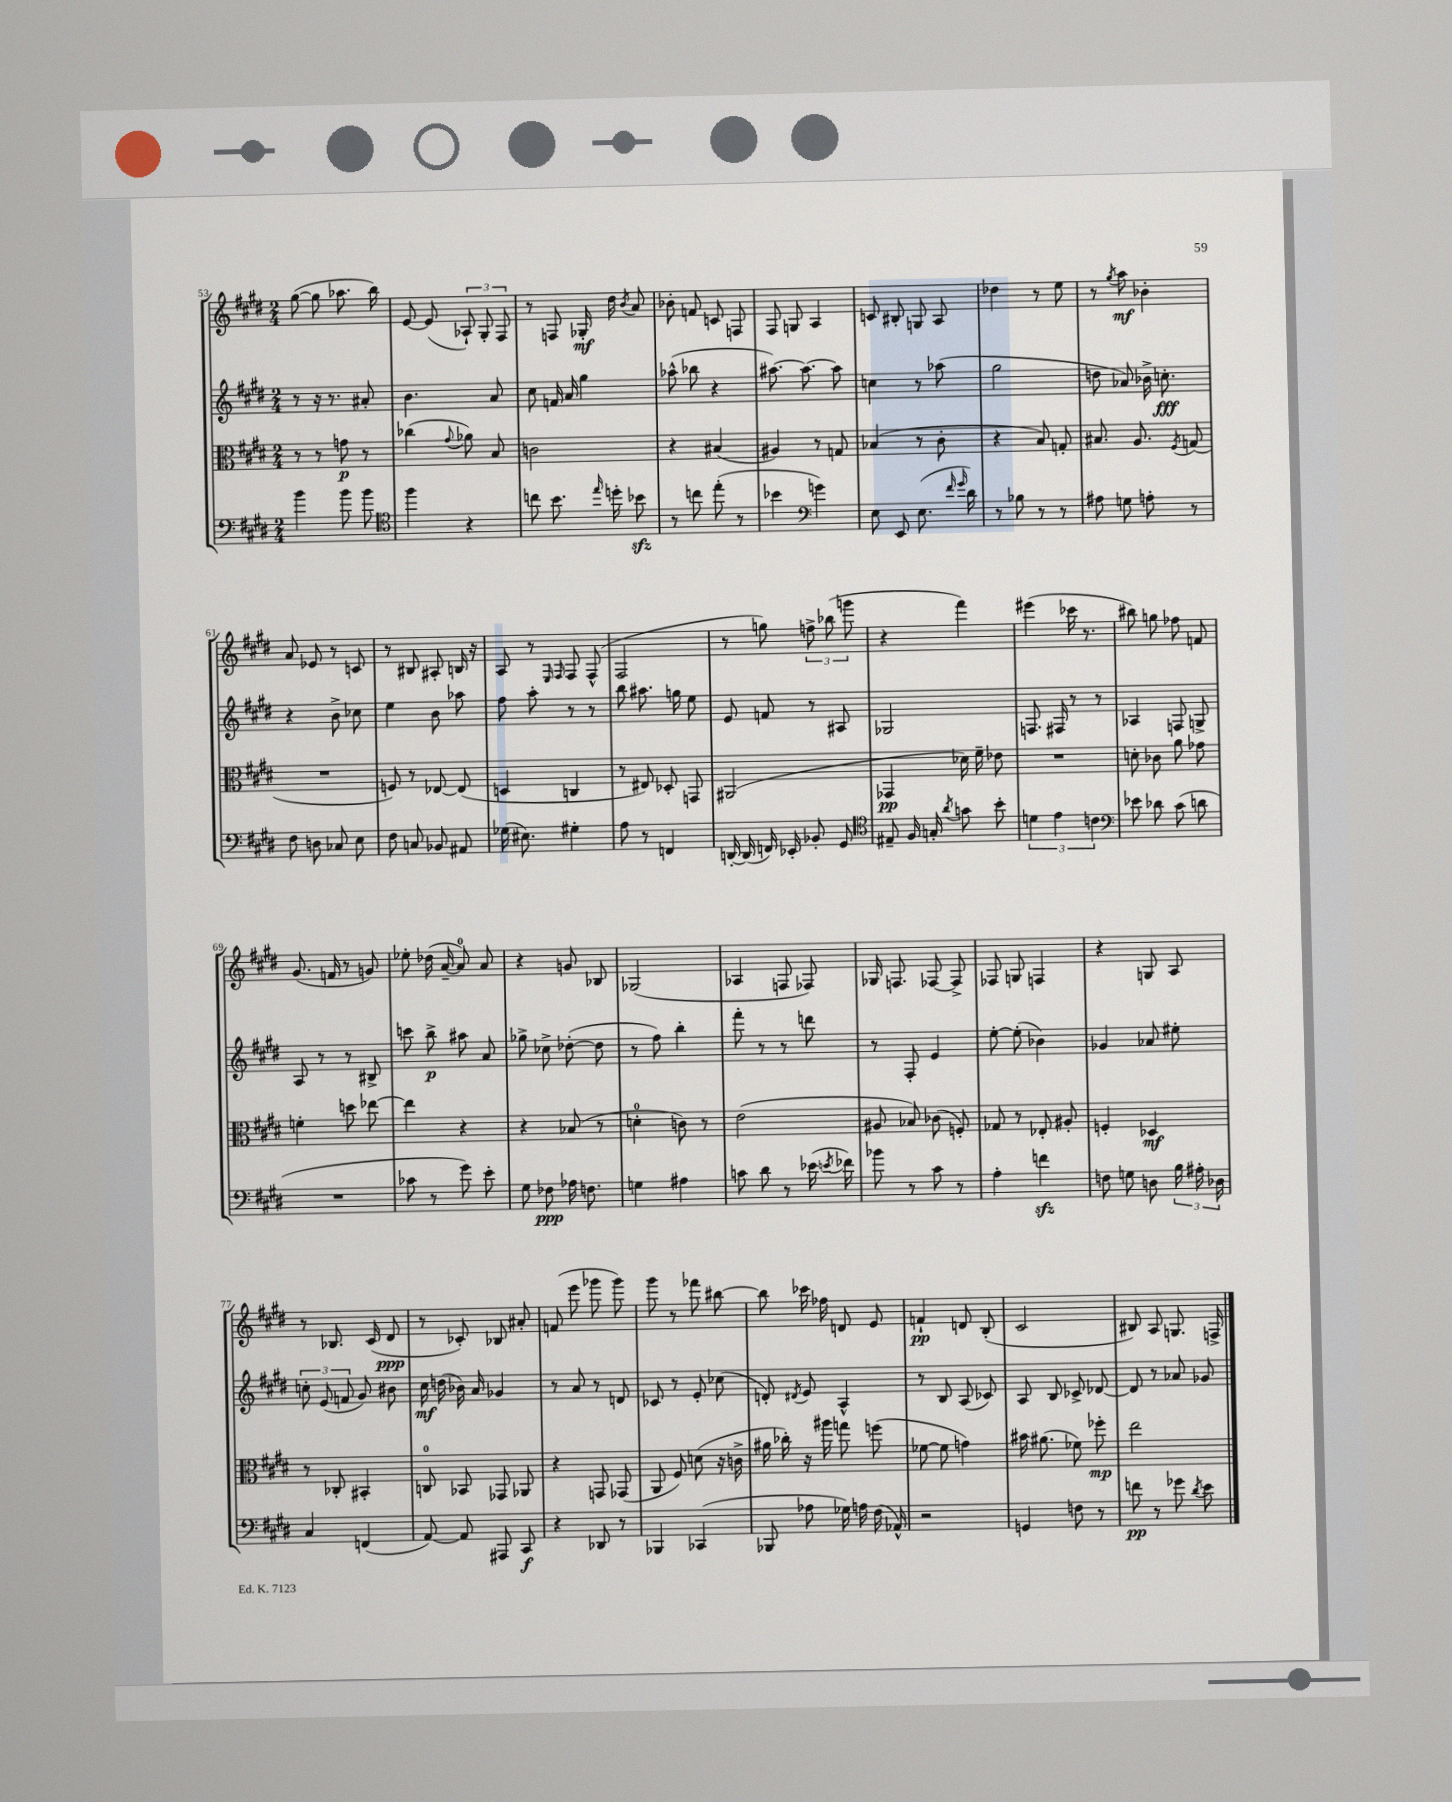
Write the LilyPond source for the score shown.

<<
\new StaffGroup <<
\new Staff = "s0" {
    \clef treble \key e \major \numericTimeSignature \time 2/4
    \autoBeamOff gis''8~( gis''8 aes''8. b''16) |
    e'8~ e'8( \tuplet 3/2 { aes8-!) gis8-. fis8 } |
    r8 f8 ges16-.\mf dis''16 \acciaccatura { b'8 } a'8 |
    bes'8-. f'8 c'8 f8 |
    fis8 g8 a4 |
    c'8 bis8-. g8 a8 |
    des''4 r8 e''8 |
    r8 \acciaccatura { gis''8 } a''8\mf bes'4-. |
    a'8 ees'8 r8 c'8 |
    r8 bis8 ais8-. b16 r16 |
    a8 r8 \grace { e16 fis16 } fis8 fis8-^( |
    fis2 |
    r8 g''8) \tuplet 3/2 { f''8-> bes''8( g'''8 } |
    r4 fis'''4) |
    eis'''4( ces'''16 r8. |
    bis''8) g''8 fes''8 f'8 |
    gis'8.( f'16 r8 g'8) |
    ees''8-. des''16( a'16~-- a'8-0) a'8 |
    r4 g'8 bes8 |
    ges2( |
    aes4 f8 fes8) |
    ges16 f8. fes8~ fes8-> |
    fes8 g8 f4 |
    r4 g8 a8 |
    r8 bes8. cis'16( dis'8\ppp |
    r8 ces'8-.) bes8 ais'8-. |
    f'8( e'''8 ges'''8 ges'''8) |
    gis'''8 r8 fes'''8 bis''8~ |
    bis''8 ces'''16 fes''16 d'8 e'8 |
    f'4-!\pp d'8 b8-.( |
    cis'2 |
    bis8) a8 g8. f16-> \bar "|." |
}
\new Staff = "s1" {
    \clef treble \key e \major \numericTimeSignature \time 2/4
    \autoBeamOff r8 r16 r8. ais'8-. |
    b'4. a'8 |
    cis''8 f'16 a'16 gis''4 |
    aes''8-^( bes''8 r4 |
    ais''8.~) ais''8.~ ais''8 |
    c''4 r8 aes''8( |
    gis''2 |
    d''8 aes'8) bes'16-> c''8.-.\fff |
    r4 b'8-> ces''8 |
    e''4 b'8 aes''8 |
    fis''8 a''8-. r8 r8 |
    b''8 ais''8. g''16 e''8 |
    e'8 f'8 r8 ais8 |
    ges2 |
    f8. fis16 r8 r8 |
    aes4 f8 g8-> |
    a8 r8 r8 bis8-> |
    c'''8 b''8->\p ais''8 a'8 |
    ges''8-> ces''8-> des''8~-.( des''8 |
    r8 fis''8) b''4-. |
    fis'''8-. r8 r8 d'''8 |
    r8 fis8-. e'4 |
    e''8~-. e''8-.( bes'4) |
    ges'4 aes'8 eis''8-. |
    \tuplet 3/2 { c''8-. e'8( f'8 } gis'8) bis'8 |
    cis''16\mf d''16( bes'16) a'16 ges'4 |
    r8 a'8 r8 d'8 |
    ces'8 r8 e'8-. ces''8( |
    d'8-.) \acciaccatura { dis'8 } e'8 a4-^ |
    r8 b8 a8( ces'8) |
    a8 b8 ces'8-> des'8~ |
    des'8 r8 aes'8 ges'8 \bar "|." |
}
\new Staff = "s2" {
    \clef alto \key e \major \numericTimeSignature \time 2/4
    \autoBeamOff r8 r8 g'8\p r8 |
    ces''4( \appoggiatura { gis'8 } aes'8) b8 |
    c'2 |
    r4 bis4( |
    ais4) r8 g8 |
    bes4( r8 cis'8-. |
    r4 b8) g8-. |
    bis8. a8. \acciaccatura { fis8 } g8( |
    R2 |
    f8) r8 ees8~ ees8( |
    d4 c4 |
    r8 eis8) des8-. g,8 |
    ais,2( |
    ges,4\pp des'16) fis'16-- ees'8 |
    R2 |
    d'8-. ces'8 a'8 ges'8 |
    f'4-. d''8 ees''8~ |
    ees''4 r4 |
    r4 bes8( r8 |
    d'4-0-. c'8) r8 |
    e'2( |
    ais8 bes8) ces'8( f8-.) |
    ges8 r8 ees8-. ais8-. |
    f4-. des4\mf |
    r8 ces8-. bis,4-. |
    c8-0 bes,8 ges,8 aes,8 |
    r4 g,8 ges,8( |
    a,8 fis8) d'8( r16 c'16-> |
    ais'16 ces''16-.) r16 ais''16 g''8 f''8( |
    fes'8~ fes'8 g'4) |
    bis'16 ais'8.( fes'8) fes''8-.\mp |
    e''2 \bar "|." |
}
\new Staff = "s3" {
    \clef bass \key e \major \numericTimeSignature \time 2/4
    \autoBeamOff b'4 b'8 b'8 |
    \clef tenor fis''4 r4 |
    c''8 b'8. \grace { e''16 } d''16-. bes'8\sfz |
    r8 c''8 e''8-.( r8 |
    bes'4 \clef bass g'4) |
    e8 e,8 e8.( \grace { fis'16 gis'16 } dis'16) |
    r8 bes8 r8 r8 |
    ais8 g8 a8-. r8 |
    fis8 d8 ces8 e8 |
    fis8 c8 bes,8 ais,8 |
    ges16( eis8.) gis4-. |
    a8 r8 f,4 |
    d,16~-. d,16( f,16) ees,16-. bes,8-. gis,8 |
    \clef tenor eis8-- fis16 g16-. \acciaccatura { a'8 } g'8 b'8-. |
    \tuplet 3/2 { d'4 e'4 c'4 } |
    \clef bass ees'8 des'8 cis'8( d'8 |
    R2 |
    ces'8 r8 gis'8) e'8-. |
    gis8 fes8\ppp aes16 f8. |
    g4 ais4 |
    c'8 dis'8 r8 ees'16( \acciaccatura { e'8 } fes'16) |
    bes'8 r8 cis'8 r8 |
    a4-. f'4\sfz |
    f8 g8 d8 \tuplet 3/2 { b16 ais16-. des16 } |
    cis4 f,4( |
    a,8~) a,8 ais,,8 cis,8\f |
    r4 des,8 r8 |
    bes,,4 ces,4( |
    bes,,8 aes8 ges16) a16 fis16( aes,16-^) |
    r2 |
    g,4 f8 r8 |
    f'8\pp r8 ges'8 \acciaccatura { dis'8 } e'8 \bar "|." |
}
>>
>>
\layout { \context { \Score currentBarNumber = #53 } }
